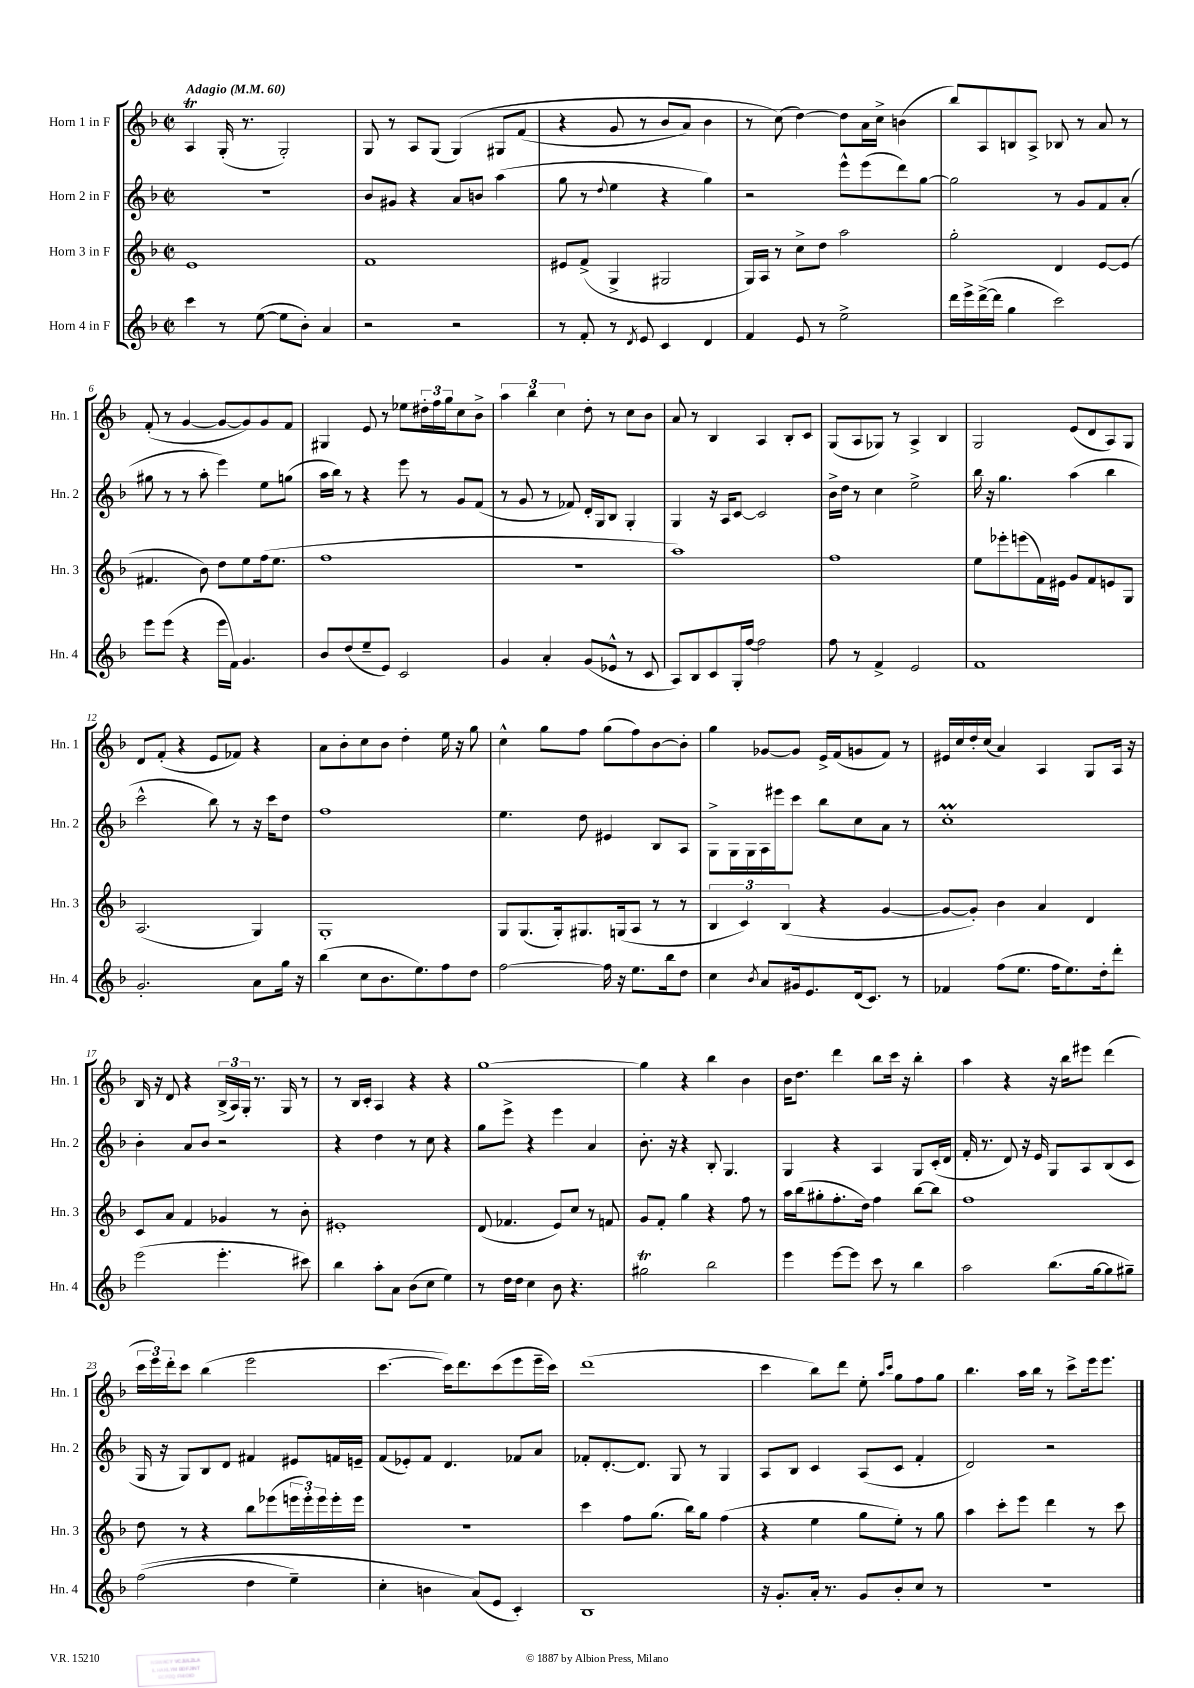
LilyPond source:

<<
\new StaffGroup <<
\new Staff = "s0" \with { instrumentName = "Horn 1 in F" shortInstrumentName = "Hn. 1" } {
    \clef treble \key f \major \defaultTimeSignature \time 2/2 \tempo "Adagio" 4 = 60
    a4\trill g16-.( r8. g2-.) |
    g8 r8 a8 g8( g4)\( gis8 f'8( |
    r4 g'8 r8 bes'8 a'8) bes'4 |
    r8 c''8(\) d''4~) d''8 a'16 c''16-> b'4( |
    bes''8) a8 b8 a8-> bes8 r8 a'8 r8 |
    f'8-.( r8 g'4~ g'8~ g'8) g'8 f'8 |
    gis4 e'8 r8 ees''8 \tuplet 3/2 { dis''16-. f''16 g''16 } c''8 bes'8-> |
    \tuplet 3/2 { a''4 bes''4 c''4 } d''8-. r8 c''8 bes'8 |
    a'8 r8 bes4 a4 bes8-. c'8 |
    g8( a8 ges8) r8 a4-> bes4 |
    g2 e'8( d'8 a8) g8 |
    d'8 f'8-.( r4 e'8 fes'8) r4 |
    a'8 bes'8-. c''8 bes'8 d''4-. e''16 r16 g''8 |
    c''4-^ g''8 f''8 g''8( f''8) bes'8~ bes'8-. |
    g''4 ges'8~ ges'8 e'16-> f'16( g'8 f'8) r8 |
    eis'16 c''16 d''16-. c''16( a'4) a4 g8 a16 r16 |
    bes16 r16 d'8 r4 \tuplet 3/2 { bes16->( a16) g16-. } r8. g16 r8 |
    r8 bes16 c'16-. a4 r4 r4 |
    g''1~ |
    g''4 r4 bes''4 bes'4 |
    bes'16 d''8. d'''4 bes''8 c'''16 r16 bes''4-. |
    a''4 r4 r16 bes''16 eis'''8 d'''4( |
    \tuplet 3/2 { c'''16 e'''16) d'''16-. } c'''8 bes''4( e'''2 |
    c'''4.~ c'''16) d'''8. c'''8( e'''8 e'''16-- c'''16) |
    d'''1( |
    c'''4 bes''8) d'''8 e''8-. \grace { a''16 c'''16 } g''8 f''8 g''8 |
    bes''4. a''16 bes''16 r8 c'''8-> e'''16 e'''8. \bar "|." |
}
\new Staff = "s1" \with { instrumentName = "Horn 2 in F" shortInstrumentName = "Hn. 2" } {
    \clef treble \key f \major \defaultTimeSignature \time 2/2
    r1 |
    bes'8 gis'8 r4 a'8 b'8 a''4( |
    g''8 r8 \appoggiatura { d''8 } e''4 r4 g''4) |
    r2 e'''8-^ e'''8( d'''8) g''8~ |
    g''2 r8 g'8 f'8 a'8-.( |
    gis''8 r8 r8 a''8-. e'''4) e''8 g''8( |
    a''16 bes''16) r8 r4 e'''8 r8 g'8 f'8( |
    r8 g'8 r8 fes'8) d'16-. g16 bes8 g4-. |
    g4 r16 a16 c'8~ c'2 |
    bes'16-> d''16 r8 c''4 e''2-> |
    bes''16 r16 g''4. a''4( bes''4 |
    c'''2-^ bes''8) r8 r16 c'''16 d''8 |
    f''1 |
    e''4. d''8 eis'4 bes8 a8 |
    g8-> g16 g16 a16 eis'''16 c'''8 bes''8 c''8 a'8 r8 |
    c''1-.\prall |
    bes'4-. a'8 bes'8 r2 |
    r4 d''4 r8 c''8 r4 |
    g''8 e'''8-> r4 e'''4 a'4 |
    bes'8.-. r16 r4 bes8-. g4. |
    g4 r4 a4 g8 c'16-.( d'16 |
    f'16-. r8. d'8) r16 e'16 g8 a8 bes8( c'8 |
    g16 r16 g8) bes8 d'8 fis'4 eis'8 f'16 e'16-- |
    f'8( ees'8-.) f'8 d'4. fes'8 a'8 |
    fes'8-. d'8.~-. d'8. g8 r8 g4 |
    a8 bes8 c'4 a8( c'8 f'4-. |
    d'2) r2 \bar "|." |
}
\new Staff = "s2" \with { instrumentName = "Horn 3 in F" shortInstrumentName = "Hn. 3" } {
    \clef treble \key f \major \defaultTimeSignature \time 2/2
    e'1 |
    f'1 |
    eis'8 f'8->( g4-> gis2 |
    g16) a16 r8 c''8-> d''8 a''2 |
    g''2-. d'4 e'8~ e'8( |
    fis'4. bes'8) d''8 e''8 f''16( e''8. |
    f''1 |
    R1 |
    a''1) |
    f''1 |
    e''8 ees'''8-. e'''8( f'16) eis'16 g'8 f'8 e'8 g8 |
    a2.( g4) |
    g1-. |
    g8 g8.( g16-.) gis8. g16( a8 r8 r8 |
    \tuplet 3/2 { bes4 c'4) bes4( } r4 g'4~ |
    g'8~ g'8-.) bes'4 a'4 d'4 |
    c'8 a'8 f'4 ges'4 r8 bes'8-. |
    eis'1-. |
    d'8( fes'4. e'8) c''8 r8 f'8 |
    g'8 f'8-. g''4 r4 f''8 r8 |
    a''16 bes''16( gis''8-. f''8.-. d''16) f''4 bes''8~ bes''8 |
    f''1 |
    d''8 r8 r4 bes''8 ees'''8( \tuplet 3/2 { e'''16 e'''16-.) e'''16 } e'''16-. e'''16 |
    R1 |
    c'''4 f''8 g''8.( bes''16) g''8 f''4( |
    r4 e''4 g''8 e''8-.) r8 g''8 |
    a''4 c'''8-. e'''8 d'''4 r8 c'''8 \bar "|." |
}
\new Staff = "s3" \with { instrumentName = "Horn 4 in F" shortInstrumentName = "Hn. 4" } {
    \clef treble \key f \major \defaultTimeSignature \time 2/2
    c'''4 r8 e''8~( e''8 bes'8-.) a'4 |
    r2 r2 |
    r8 f'8-. r8 \acciaccatura { d'8 } e'8 c'4 d'4 |
    f'4 e'8 r8 e''2-> |
    d'''16 e'''16-> d'''16~->( d'''16 g''4 c'''2) |
    e'''8 e'''8( r4 e'''16 f'16) g'4. |
    bes'8 d''8( e''8-- e'8) c'2 |
    g'4 a'4-. g'8( ees'8-^ r8 c'8 |
    a8) bes8 c'8 g16-. f''16~ f''2 |
    f''8 r8 f'4-> e'2 |
    f'1 |
    g'2.-. a'8 g''16 r16 |
    bes''4( c''8 bes'8. e''8.) f''8 d''8 |
    f''2~ f''16 r16 e''8. bes''16 d''8 |
    c''4 \acciaccatura { bes'8 } a'8 gis'16 e'8. d'16( c'8.) r8 |
    fes'4 f''8( e''8. f''16 e''8.) d''16-. d'''8-. |
    e'''2( e'''4.-. cis'''8) |
    bes''4 a''8-. a'8 bes'8( c''8 e''4) |
    r8 d''16 d''16 c''4 bes'8 r4. |
    gis''2\trill bes''2 |
    e'''4 e'''8~ e'''8 c'''8 r8 bes''4 |
    a''2 bes''8.( g''16~ g''8 gis''8--) |
    f''2(\( d''4 e''4--) |
    c''4-. b'4 a'8(\) e'8 c'4-.) |
    bes1 |
    r16 g'8.-. a'16-. r8. g'8 bes'8-. c''8 r8 |
    R1 \bar "|." |
}
>>
>>
